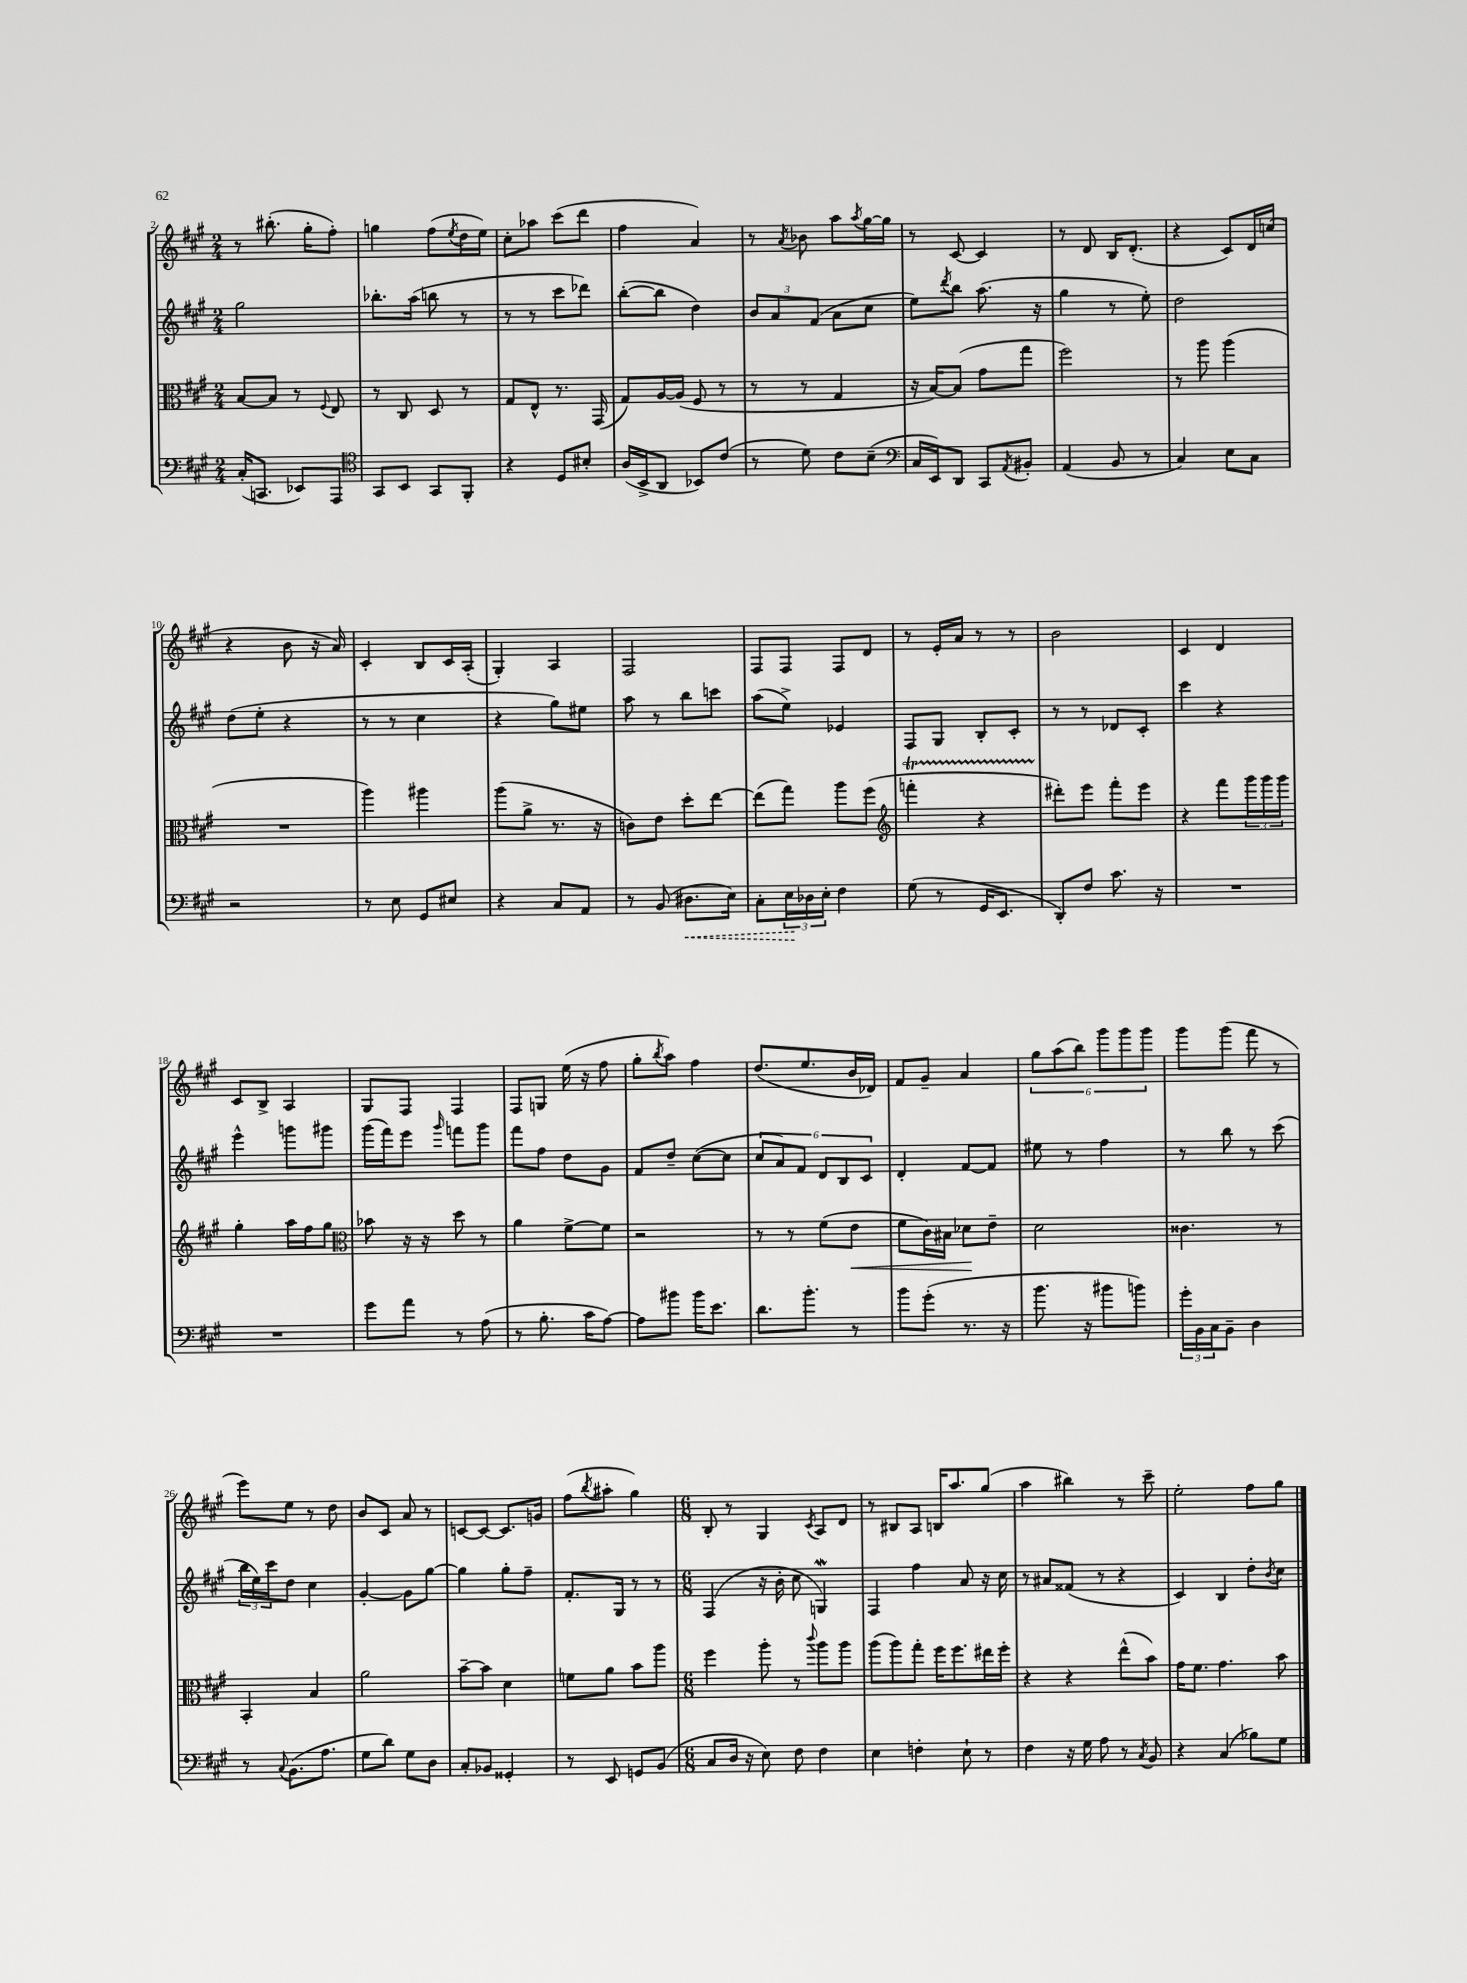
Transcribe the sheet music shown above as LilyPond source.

<<
\new StaffGroup <<
\new Staff = "s0" {
    \clef treble \key a \major \numericTimeSignature \time 2/4
    r8 bis''8.-.( gis''16-. fis''8-.) |
    g''4 fis''8( \acciaccatura { e''8 } d''16 e''16) |
    cis''8-. aes''8 cis'''8( d'''8 |
    fis''4 a'4) |
    r8 \acciaccatura { a'8 } bes'8 a''8 \acciaccatura { a''8 } gis''16~ gis''16 |
    r8 cis'8~ cis'4 |
    r8 d'8 b16 d'8.-.( |
    r4 cis'8) d'16 c''16( |
    r4 b'8 r16 a'16) |
    cis'4-. b8 cis'16 a16-.( |
    gis4-.) a4 |
    fis2 |
    fis8 fis8 fis8 d'8 |
    r8 e'16-. a'16 r8 r8 |
    b'2 |
    cis'4 d'4 |
    cis'8 b8-> a4 |
    gis8 fis8 fis4 |
    fis8 g8 e''16( r16 fis''8 |
    gis''8-. \acciaccatura { b''8 } a''8) fis''4 |
    d''8.( e''8. b'16 des'16) |
    fis'8 gis'8-- a'4 |
    \tuplet 6/4 { gis''8 a''8( b''8) gis'''8 gis'''8 gis'''8 } |
    gis'''8 gis'''8( fis'''8 r8 |
    e'''8) e''8 r8 d''8 |
    b'8 cis'8 a'8 r8 |
    c'8~ c'8~ c'8. g'16 |
    fis''8( \acciaccatura { b''8 } ais''8-. gis''4) |
    \numericTimeSignature \time 6/8 b8-. r8 gis4 \acciaccatura { cis'8 } a8 d'8 |
    r8 bis8 a8 b16 a''8. gis''8( |
    a''4 bis''4) r8 cis'''8-- |
    e''2-. fis''8 gis''8 \bar "|." |
}
\new Staff = "s1" {
    \clef treble \key a \major \numericTimeSignature \time 2/4
    gis''2 |
    bes''8.-. a''16( b''8 r8 |
    r8 r8 cis'''8 des'''8) |
    b''8~-.( b''8 d''4) |
    \tuplet 3/2 { b'8 a'8 fis'8( } a'8 cis''8 |
    e''8) \acciaccatura { d'''8 } b''8 a''8.( r16 |
    gis''4 r8 e''8-.) |
    d''2 |
    d''8( e''8-. r4 |
    r8 r8 cis''4 |
    r4 gis''8) eis''8 |
    a''8 r8 b''8 c'''8 |
    a''8( e''8->) ees'4 |
    fis8 gis8 b8-. cis'8-. |
    r8 r8 des'8 cis'8-. |
    cis'''4 r4 |
    e'''4-^ g'''8 gis'''8 |
    gis'''16( fis'''16) e'''8 \grace { gis'''16 } f'''8 gis'''8 |
    fis'''8 fis''8 d''8 gis'8 |
    fis'8 d''8-- cis''8~( cis''8 |
    \tuplet 6/4 { cis''8 a'8) fis'8 d'8 b8 cis'8 } |
    d'4-. fis'8~ fis'8 |
    eis''8 r8 fis''4 |
    r8 b''8 r8 cis'''8( |
    \tuplet 3/2 { b''16 e''16) cis'''16 } d''8 cis''4 |
    gis'4~-. gis'8 gis''8~ |
    gis''4 gis''8-. fis''8-- |
    fis'8.-. gis16 r8 r8 |
    \numericTimeSignature \time 6/8 fis4( r16 b'16-. cis''8 g4\mordent) |
    fis4 fis''4 a'8 r16 cis''16 |
    r8 ais'8 fisis'8( r8 r4 |
    cis'4) b4 d''8-. \acciaccatura { b'8 } cis''8 \bar "|." |
}
\new Staff = "s2" {
    \clef alto \key a \major \numericTimeSignature \time 2/4
    b8~ b8 r8 \appoggiatura { fis8 } e8 |
    r8 cis8 d8 r8 |
    gis8 e8-^ r8. gis,16( |
    gis8) a16~ a16( fis8 r8 |
    r8 r8 gis4 |
    r16 b16~) b8( gis'8 gis''8 |
    fis''2) |
    r8 a''8 a''4( |
    R2 |
    a''4) ais''4 |
    a''8( a'8-> r8. r16 |
    c'8) e'8 d''8-. e''8~ |
    e''8( gis''8) a''8 fis''8( |
    \clef treble f'''4-.\startTrillSpan r4 |
    dis'''8-.\stopTrillSpan) e'''8 fis'''8-. e'''8 |
    r4 fis'''8 \tuplet 3/2 { gis'''16 gis'''16 gis'''16 } |
    gis''4-. a''16 fis''16 gis''8 |
    \clef alto bes'8 r16 r16 d''8 r8 |
    a'4 fis'8~-> fis'8 |
    r2 |
    r8 r8 fis'8( e'8\< |
    fis'8 cis'16) bis16 des'8\! e'8-- |
    d'2 |
    cisis'4. r8 |
    b,4-. b4 |
    a'2 |
    b'8~-- b'8 d'4 |
    f'8 a'8 b'8 a''8 |
    \numericTimeSignature \time 6/8 fis''4 a''8-. r8 \appoggiatura { cis'''8 } a''8 a''8 |
    a''8( a''8) gis''8-. fis''16 fis''8. eis''16 fis''16-. |
    r4 r4 e''8-^( b'8) |
    gis'16 fis'8. gis'4. b'8 \bar "|." |
}
\new Staff = "s3" {
    \clef bass \key a \major \numericTimeSignature \time 2/4
    cis16-.( c,8. ees,8) a,,8 |
    \clef tenor gis,8 b,8 gis,8 fis,8-. |
    r4 d8 bis8-. |
    a16( b,16-> a,8 bes,8) cis'8( |
    r8 d'8) cis'8 b8--( |
    \clef bass cis16 e,16) d,8 cis,8 \acciaccatura { a,8 } bis,8-. |
    a,4( b,8 r8 |
    cis4) e8 cis8 |
    r2 |
    r8 e8 gis,8 eis8 |
    r4 cis8 a,8 |
    r8 b,8( \once \override Hairpin.style = #'dashed-line dis8.\< e16) |
    cis8-. \tuplet 3/2 { e16\! des16 e16-. } fis4 |
    gis8( r8 gis,16 e,8. |
    d,8-.) fis8 cis'8. r16 |
    R2 |
    R2 |
    gis'8 a'8 r8 a8( |
    r8 b8.-. cis'16 a8~) |
    a8 bis'8 bis'16 e'8. |
    d'8. b'8.-. r8 |
    b'8 gis'8-.( r8. r16 |
    b'8. r16 bis'8 b'8) |
    \tuplet 3/2 { gis'16-. b,16 cis16 } b,8-- d4 |
    r8 \appoggiatura { cis8 } b,8.( a8. |
    gis8 d'8) gis8 d8 |
    cis8-. bes,8 gisis,4-. |
    r8 e,8 g,8 b,8( |
    \numericTimeSignature \time 6/8 cis8 d16 r16 e8) fis8 fis4 |
    e4 f4-. e8-! r8 |
    fis4 r16 gis16 a8 r8 \acciaccatura { cis8 } b,8 |
    r4 cis4( bes8) gis8 \bar "|." |
}
>>
>>
\layout { \context { \Score currentBarNumber = #2 } }
